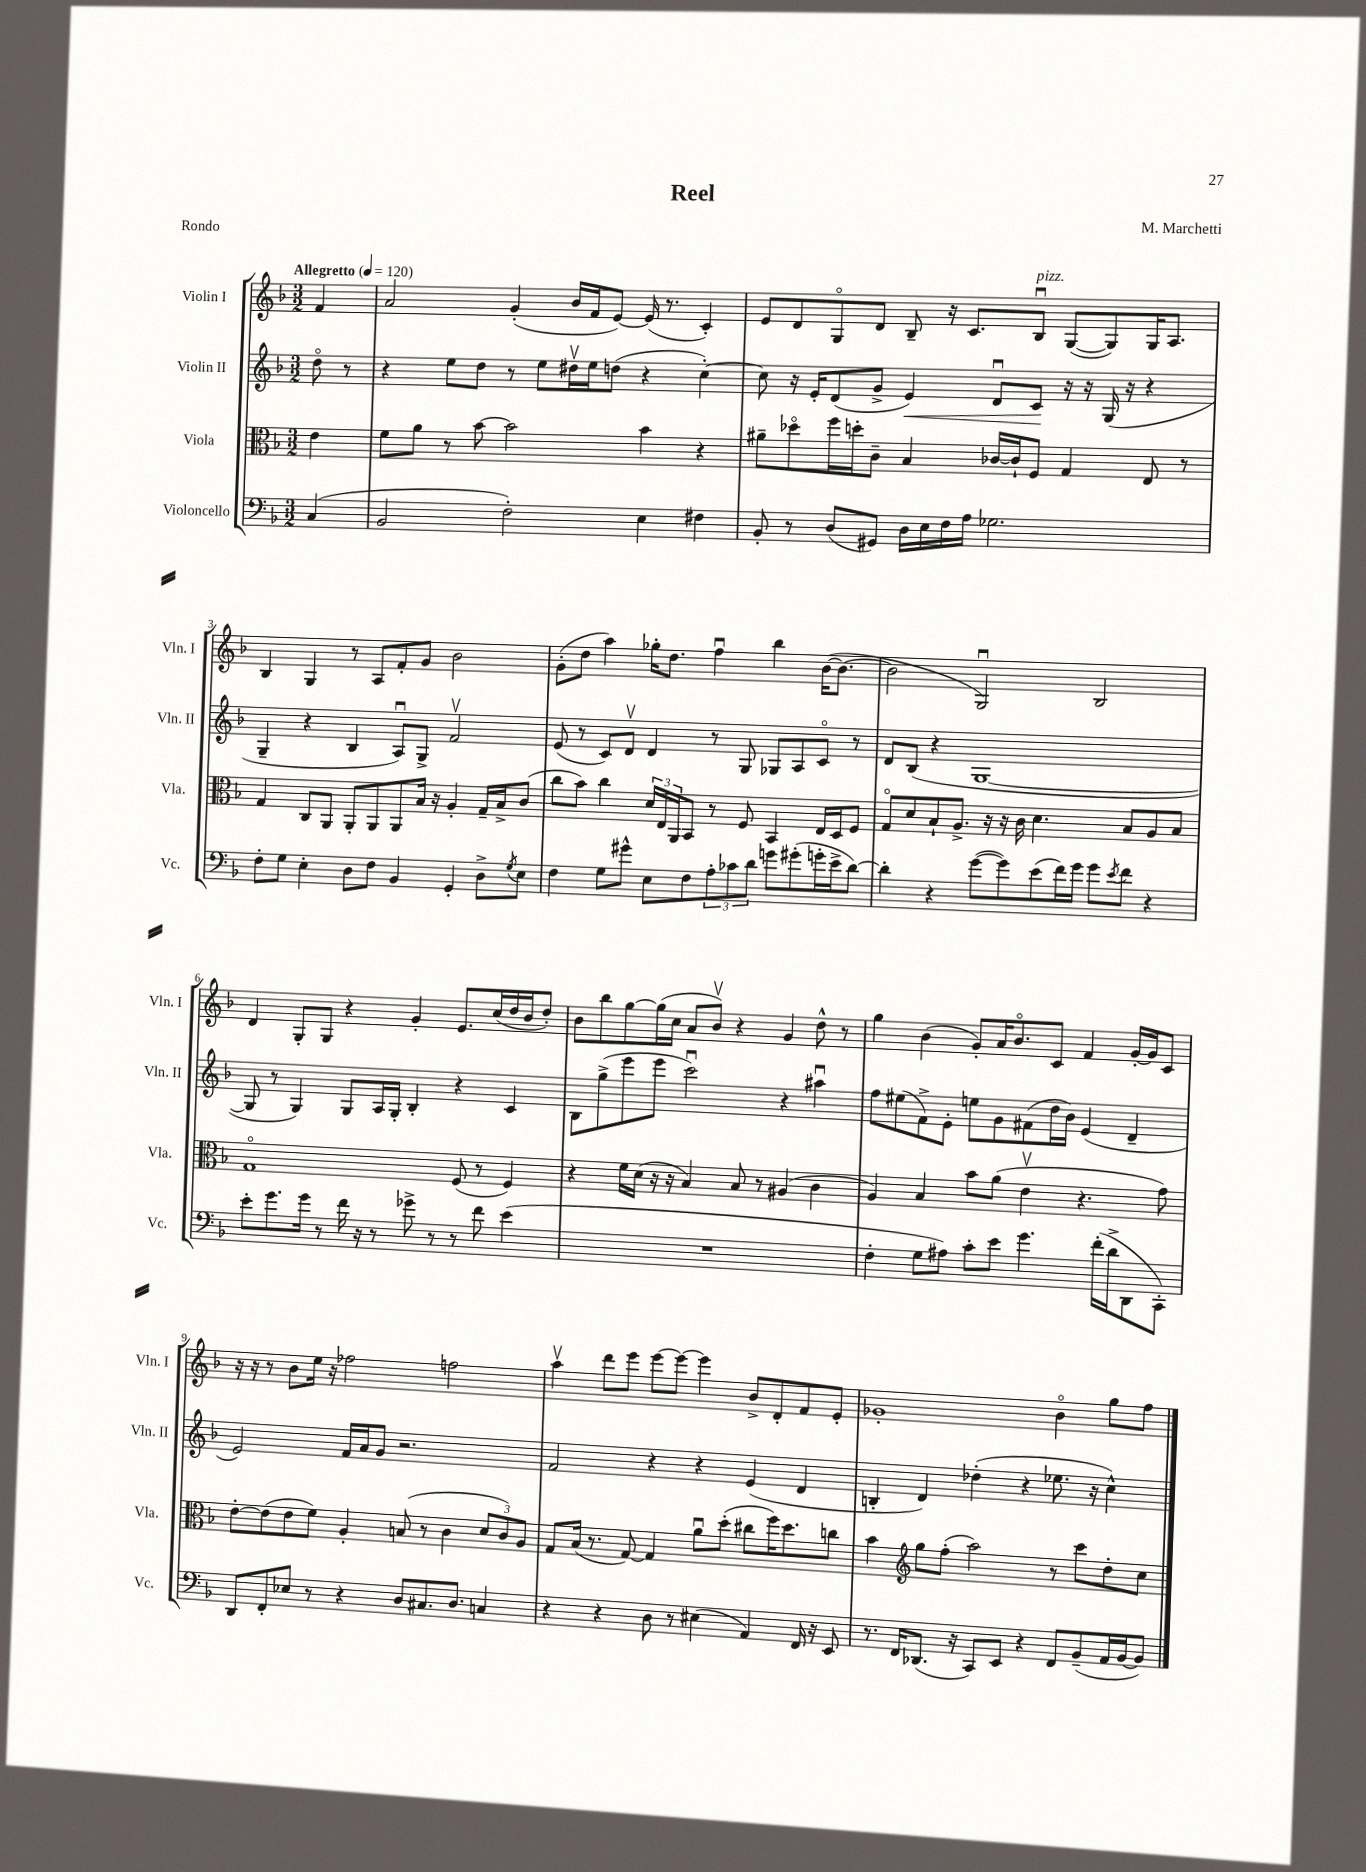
\header { title = "Reel" composer = "M. Marchetti" piece = "Rondo" }
<<
\new StaffGroup <<
\new Staff = "s0" \with { instrumentName = "Violin I" shortInstrumentName = "Vln. I" } {
    \clef treble \key f \major \numericTimeSignature \time 3/2 \partial 4 \tempo "Allegretto" 4 = 120
    f'4 |
    a'2 g'4-.( bes'16 f'16 e'8~) e'16( r8. c'4-.) |
    e'8 d'8 g8\flageolet d'8 bes8-- r16 c'8. bes8\downbow^\markup { \italic "pizz." } g8~( g8) g16 a8. |
    bes4 g4 r8 a8 f'8-. g'8 bes'2 |
    g'8-.( d''8 a''4) ges''16-. d''8. f''4\downbow bes''4 bes'16~( bes'8.~ |
    bes'2 g2\downbow) bes2 |
    d'4 g8-. g8 r4 g'4-. e'8. c''16( d''16 bes'16 d''8-.) |
    bes'8 bes''8 g''8~ g''16( c''16 a'8 bes'8\upbow) r4 g'4 d''8-^ r8 |
    g''4 bes'4( g'8-.) a'16 bes'8.\flageolet c'8 f'4 g'16~-. g'16 c'8 |
    r16 r16 r8 bes'8 e''16 r16 fes''2 f''2 |
    a''4\upbow d'''8 e'''8 e'''8~ e'''8~ e'''4 bes'8-> d'8-. f'8 e'8-. |
    ges'1-. bes'4\flageolet g''8 f''8 \bar "|." |
}
\new Staff = "s1" \with { instrumentName = "Violin II" shortInstrumentName = "Vln. II" } {
    \clef treble \key f \major \numericTimeSignature \time 3/2 \partial 4
    d''8\flageolet r8 |
    r4 e''8 d''8 r8 e''8 dis''16\upbow e''16 d''8( r4 c''4~-.) |
    c''8 r16 e'16-. d'8( g'8-> e'4\<) d'8\downbow c'8\! r16 r16 g16( r16 r4 |
    g4-- r4 bes4 a8\downbow) g8-> f'2\upbow |
    e'8( r8 c'8) d'8\upbow d'4 r8 g8 ges8 a8 c'8\flageolet r8 |
    d'8 bes8( r4 g1~ |
    g8 r8 g4) g8 a16 g16-. bes4-. r4 c'4 |
    bes8 g''8->( e'''8 e'''8 c'''2\downbow) r4 ais''4\downbow |
    f''8 eis''8( f'8->) e'8-. e''8 g'8 fis'8( d''16 bes'16) e'4( d'4-- |
    e'2) f'16 a'16 g'8 r2. |
    f'2 r4 r4 e'4( d'4 |
    b4-. d'4) des''4-.( r4 ees''8. r16 c''4-^) \bar "|." |
}
\new Staff = "s2" \with { instrumentName = "Viola" shortInstrumentName = "Vla." } {
    \clef alto \key f \major \numericTimeSignature \time 3/2 \partial 4
    e'4 |
    f'8 a'8 r8 bes'8~ bes'2 bes'4 r4 |
    ais'8-- des''8\flageolet f''16 d''16-. c'8-- bes4 ces'16~ ces'16-! f8 g4 e8 r8 |
    g4 c8 a,8 a,8-. a,8 a,8 bes16 r16 a4-. g16-- bes16-> c'8( |
    c''8 bes'8) c''4 \tuplet 3/2 { d'16 e16 a,16 } bes,8 r8 f8 bes,4 e16 d16 f8 |
    g8\flageolet d'8 bes8-! a8.-> r16 r16 c'16 d'4. bes8 a8 bes8 |
    g1\flageolet f8( r8 f4) |
    r4 f'16 d'16( r16 r16 bes4) bes8 r8 ais4( c'4 |
    a4) bes4 bes'8 a'8( e'4\upbow r4. g'8) |
    e'8~-. e'8( e'8 f'8) a4-. b8( r8 c'4 \tuplet 3/2 { d'8 c'8) a8 } |
    g8 bes16( r8. g8~) g4 a'8\downbow d''8-.( cis''8 f''16) d''8. c''8 |
    bes'4 \clef treble g''8 f''8-.( a''2) r8 c'''8 d''8-. c''8 \bar "|." |
}
\new Staff = "s3" \with { instrumentName = "Violoncello" shortInstrumentName = "Vc." } {
    \clef bass \key f \major \numericTimeSignature \time 3/2 \partial 4
    c4( |
    bes,2 f2-.) e4 fis4 |
    bes,8-. r8 d8( gis,8) d16 e16 f16 a16 ges2. |
    f8-. g8 e4-. d8 f8 bes,4 g,4-. d8-> \acciaccatura { g8 } e8 |
    f4 g8 gis'8-^ e8 f8 \tuplet 3/2 { a8-. ces'8 d'8 } g'8 gis'8-.( g'16-. e'16-> d'8~) |
    d'4-. r4 g'8~( g'8) e'8( f'16) g'16 g'8 \acciaccatura { e'8 } f'8 r4 |
    e'8-. g'8. g'16 r8 f'16 r16 r8 ges'8-> r8 r8 f'8 e'4( |
    R1. |
    f4-. g8 ais8) c'8-. e'8 g'4. f'16-.( d'16-> d,8 c,8-.) |
    d,8 f,8-. ees8 r8 r4 d8 cis8. d8. c4 |
    r4 r4 d8 r8 eis4( a,4) f,16 r16 e,8 |
    r8. f,16 des,8.( r16 c,8) e,8 r4 f,8 bes,8--( a,16 bes,16~ bes,8) \bar "|." |
}
>>
>>
